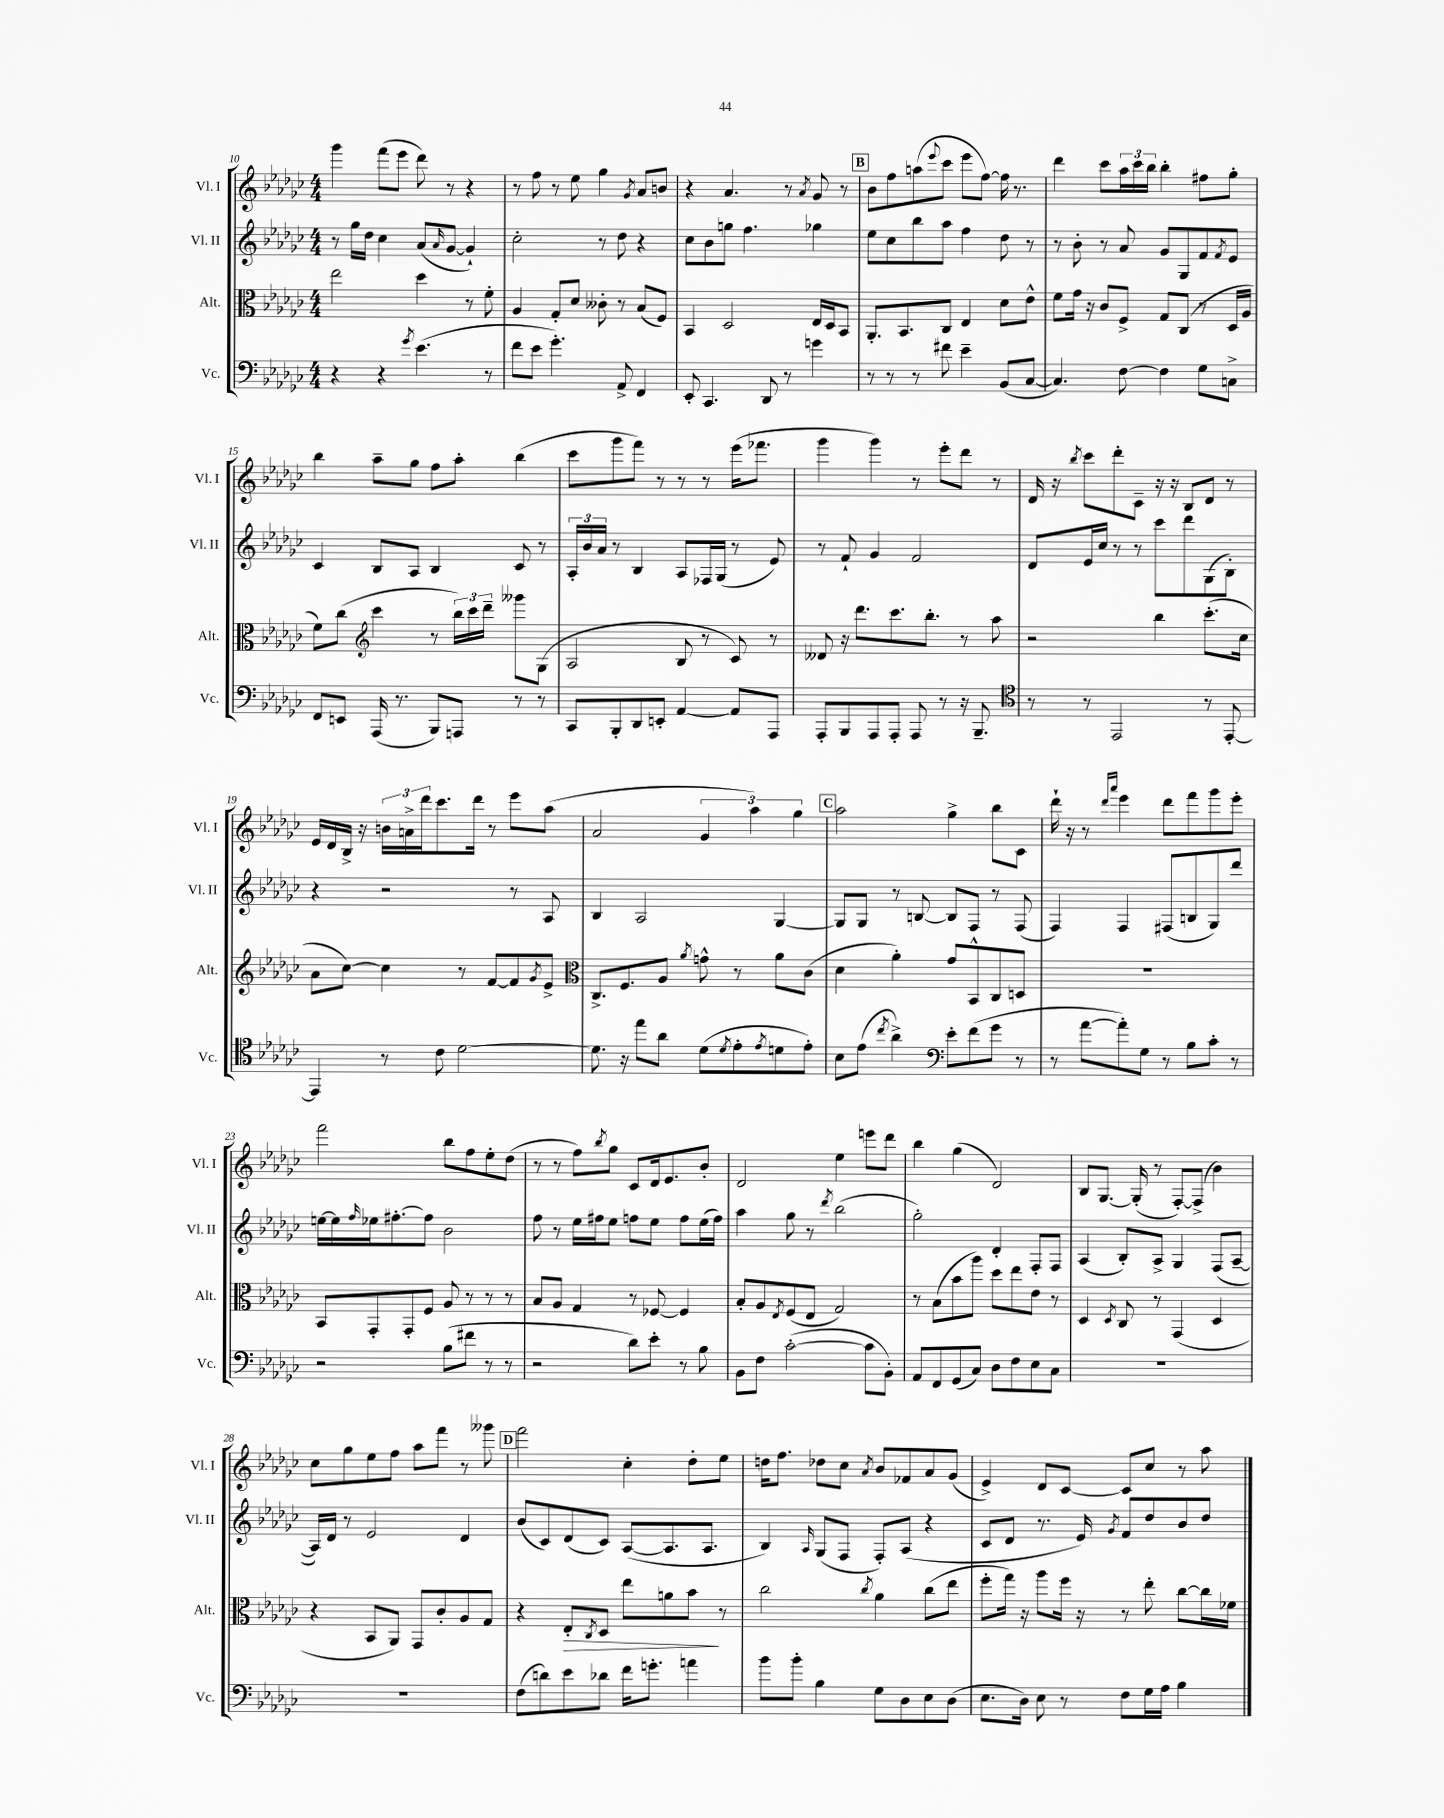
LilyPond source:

<<
\new StaffGroup <<
\new Staff = "s0" \with { instrumentName = "Vl. I" shortInstrumentName = "Vl. I" } {
    \clef treble \key ges \major \numericTimeSignature \time 4/4
    ges'''4 f'''8( ees'''8 des'''8) r8 r4 |
    r8 f''8 r8 ees''8 ges''4 \acciaccatura { ges'8 } aes'8 b'8 |
    r4 aes'4. r8 \acciaccatura { aes'8 } ges'8 r8 |
    \mark \markup { \box "B" } bes'8 f''8 a''8( \appoggiatura { ees'''8 } ces'''8 ees'''8 f''8~) f''16 r8. |
    des'''4 ces'''8 \tuplet 3/2 { aes''16 ces'''16 bes''16 } bes''4-. fis''8 ges''8-. |
    bes''4 aes''8-- ges''8 f''8 aes''8-. bes''4( |
    ces'''8 ges'''8 f'''8) r8 r8 r8 ees'''16( fes'''8. |
    ges'''4 ges'''4) r8 ees'''8-. des'''8 r8 |
    des'16 r16 \acciaccatura { bes''8 } ces'''8 des'''8-. ces'8-- r16 r16 bes8 des'8 r8 |
    ees'16 des'16 bes16-> r16 \tuplet 3/2 { b'16 a'16-> des'''16 } ces'''8. des'''16 r8 ees'''8 aes''8( |
    aes'2 \tuplet 3/2 { ges'4 aes''4) ges''4 } |
    \mark \markup { \box "C" } aes''2 ges''4-> bes''8 ces'8 |
    des'''16-! r16 r8 \grace { des'''16 aes'''16 } ees'''4 des'''8 f'''8 ges'''8 ees'''8-. |
    f'''2 bes''8 f''8 ees''8-. des''8( |
    r8 r8 f''8) \acciaccatura { bes''8 } ges''8 ces'8 des'16 ees'8. bes'8-. |
    des'2 ees''4 e'''8 des'''8 |
    bes''4 ges''4( des'2) |
    bes8 ges8.~ ges16-.( r8 f8~-.) f8->( bes'4) |
    ces''8 ges''8 ees''8 f''8 aes''8 f'''8 r8 geses'''8 |
    \mark \markup { \box "D" } f'''2 ces''4-. des''8-. ees''8 |
    d''16 f''8. des''8 ces''8 \acciaccatura { aes'8 } bes'8 fes'8 aes'8 ges'8( |
    ees'4->) des'8 ces'8~ ces'8 ces''8 r8 aes''8 \bar "|." |
}
\new Staff = "s1" \with { instrumentName = "Vl. II" shortInstrumentName = "Vl. II" } {
    \clef treble \key ges \major \numericTimeSignature \time 4/4
    r8 ges''16 des''16 ces''4 aes'8( \grace { aes'16 } ges'8~ ges'4-!) |
    ces''2-. r8 des''8 r4 |
    ces''8 bes'8 g''8 f''4. ges''4 |
    \mark \markup { \box "B" } ees''8 ces''8 bes''8 aes''8 f''4 des''8 r8 |
    r8 bes'8-. r8 aes'8 ges'8 ges8 f'8 \acciaccatura { f'8 } ees'8 |
    ces'4 bes8 aes8 bes4 ces'8 r8 |
    \tuplet 3/2 { aes16-. bes'16 aes'16 } r8 bes4 aes8 fes16 ges16( r8 ees'8) |
    r8 f'8-! ges'4 f'2 |
    des'8 ees'16 ces''16 r8 r8 ces'''8 des'''8 ges8( bes8-.) |
    r4 r2 r8 aes8 |
    bes4 aes2 ges4~ |
    \mark \markup { \box "C" } ges8 ges8 r8 b8~ b8 f8 r8 f8( |
    f4) f4 fis8( b8 ges8) des'''8 |
    e''16~ e''16 \grace { f''16 } ees''16 fis''8.~-. fis''8 bes'2 |
    f''8 r8 ees''16 fis''16 ees''8 f''8 ees''8 f''8 ees''16( f''16) |
    aes''4 ges''8 r8 \acciaccatura { des'''8 } bes''2( |
    ges''2-.) des'4-. f8-. f8 |
    aes4( bes8-.) aes8-> ges4 f8( aes8~-- |
    aes16) des'16 r8 ees'2 des'4 |
    \mark \markup { \box "D" } bes'8( ces'8) des'8( ces'8) aes8~( aes8. aes8. |
    bes4) \grace { aes16 } ges8( f8 f8-.) aes8( r4 |
    ces'8 des'8 r8. ees'16) \acciaccatura { ges'8 } f'8 des''8 bes'8 des''8 \bar "|." |
}
\new Staff = "s2" \with { instrumentName = "Alt." shortInstrumentName = "Alt." } {
    \clef alto \key ges \major \numericTimeSignature \time 4/4
    ees''2 des''4 r8 f'8-. |
    aes4 ges8-. des'8 ceses'8-. r8 bes8( f8) |
    bes,4 des2 ees16 des16 bes,8 |
    \mark \markup { \box "B" } aes,8.-. bes,8. ces8 ees4 des'8 ees'8-^ |
    f'8 ges'16 r16 ces'8 f8-> ges8 ces8( r8 des16 aes16 |
    f'8) ces''8( \clef treble ces'''4 r8 \tuplet 3/2 { bes''16) ces'''16 des'''16-- } geses'''8 ges8( |
    aes2 bes8 r8 ces'8) r8 |
    deses'8 r16 des'''8. ces'''8. bes''8.-. r8 aes''8 |
    r2 bes''4 ces'''8.-.( ces''16 |
    aes'8 ces''8~) ces''4 r8 f'8~ f'8 \acciaccatura { ges'8 } ees'8-> |
    \clef alto ces8.-> f8. aes8 \acciaccatura { aes'8 } g'8-^ r8 aes'8 ces'8( |
    \mark \markup { \box "C" } des'4 aes'4-.) ges'8 bes,8-^ ces8 d8 |
    R1 |
    bes,8 ges,8-. ges,8-. f8 aes8 r8 r8 r8 |
    bes8 aes8 ges4 r8 fes8~ fes4 |
    bes8-. aes8 \acciaccatura { ees8 } f8( ees8 ges2) |
    r8 bes8( bes'8 aes''8) des''8 ees''8 ees'8 r8 |
    des4 \acciaccatura { des8 } ces8 r8 ges,4( des4 |
    r4 bes,8 aes,8) ges,8 ces'8-. aes8 ges8 |
    \mark \markup { \box "D" } r4 ees8-.\> \acciaccatura { ces8 } des8 ees''8 a'8 bes'8\! r8 |
    ces''2 \acciaccatura { ces''8 } aes'4 ces''8( ees''8 |
    f''8-. ges''16) r16 aes''8 f''16 r16 r8 ees''8-. ces''8~ ces''16 fes'16 \bar "|." |
}
\new Staff = "s3" \with { instrumentName = "Vc." shortInstrumentName = "Vc." } {
    \clef bass \key ges \major \numericTimeSignature \time 4/4
    r4 r4 \acciaccatura { ges'8 } ees'4.( r8 |
    f'8 ees'8 ges'4.-.) aes,8-> f,4 |
    ees,8-. ces,4. des,8 r8 g'4 |
    \mark \markup { \box "B" } r8 r8 r8 fis'8 ees'4-- bes,8( ces8~ |
    ces4.) f8~ f4 ges8 c8-> |
    f,8 e,8 aes,,16( r8. bes,,8) a,,8 r8 r8 |
    ces,8 bes,,8-. des,8 e,8-. aes,4~ aes,8 aes,,8 |
    aes,,8-. bes,,8 aes,,8 aes,,8-. aes,,8 r8 r16 bes,,8.-- |
    \clef tenor r8 r8 ees,2 r8 ees,8~-. |
    ees,4 r8 ces'8 des'2~ |
    des'8. r16 ees''8 aes'8 des'8( \acciaccatura { des'8 } ees'8-. \acciaccatura { ees'8 } d'8 ees'8-.) |
    \mark \markup { \box "C" } bes8 ees'8( \acciaccatura { ces''8 } aes'4->) \clef bass ees'8-. f'8( ges'8 r8 |
    r8 aes'8~ aes'8-.) ges8 r8 bes8 ces'8-. r8 |
    r2 bes8( fis'8 r8 r8 |
    r2 des'8) ees'8-. r8 bes8 |
    bes,8 f8 ces'2~-.( ces'8 bes,8-.) |
    aes,8 f,8 ges,8( ces8) des8 f8 ees8 ces8 |
    R1 |
    R1 |
    \mark \markup { \box "D" } f8( d'8) ees'8 des'8 f'16 g'8.-. a'4 |
    bes'8 bes'8-. bes4 ges8 des8 ees8 des8( |
    ees8. des16) ees8 r8 f8 ges16 aes16 bes4 \bar "|." |
}
>>
>>
\layout { \context { \Score currentBarNumber = #10 } }
